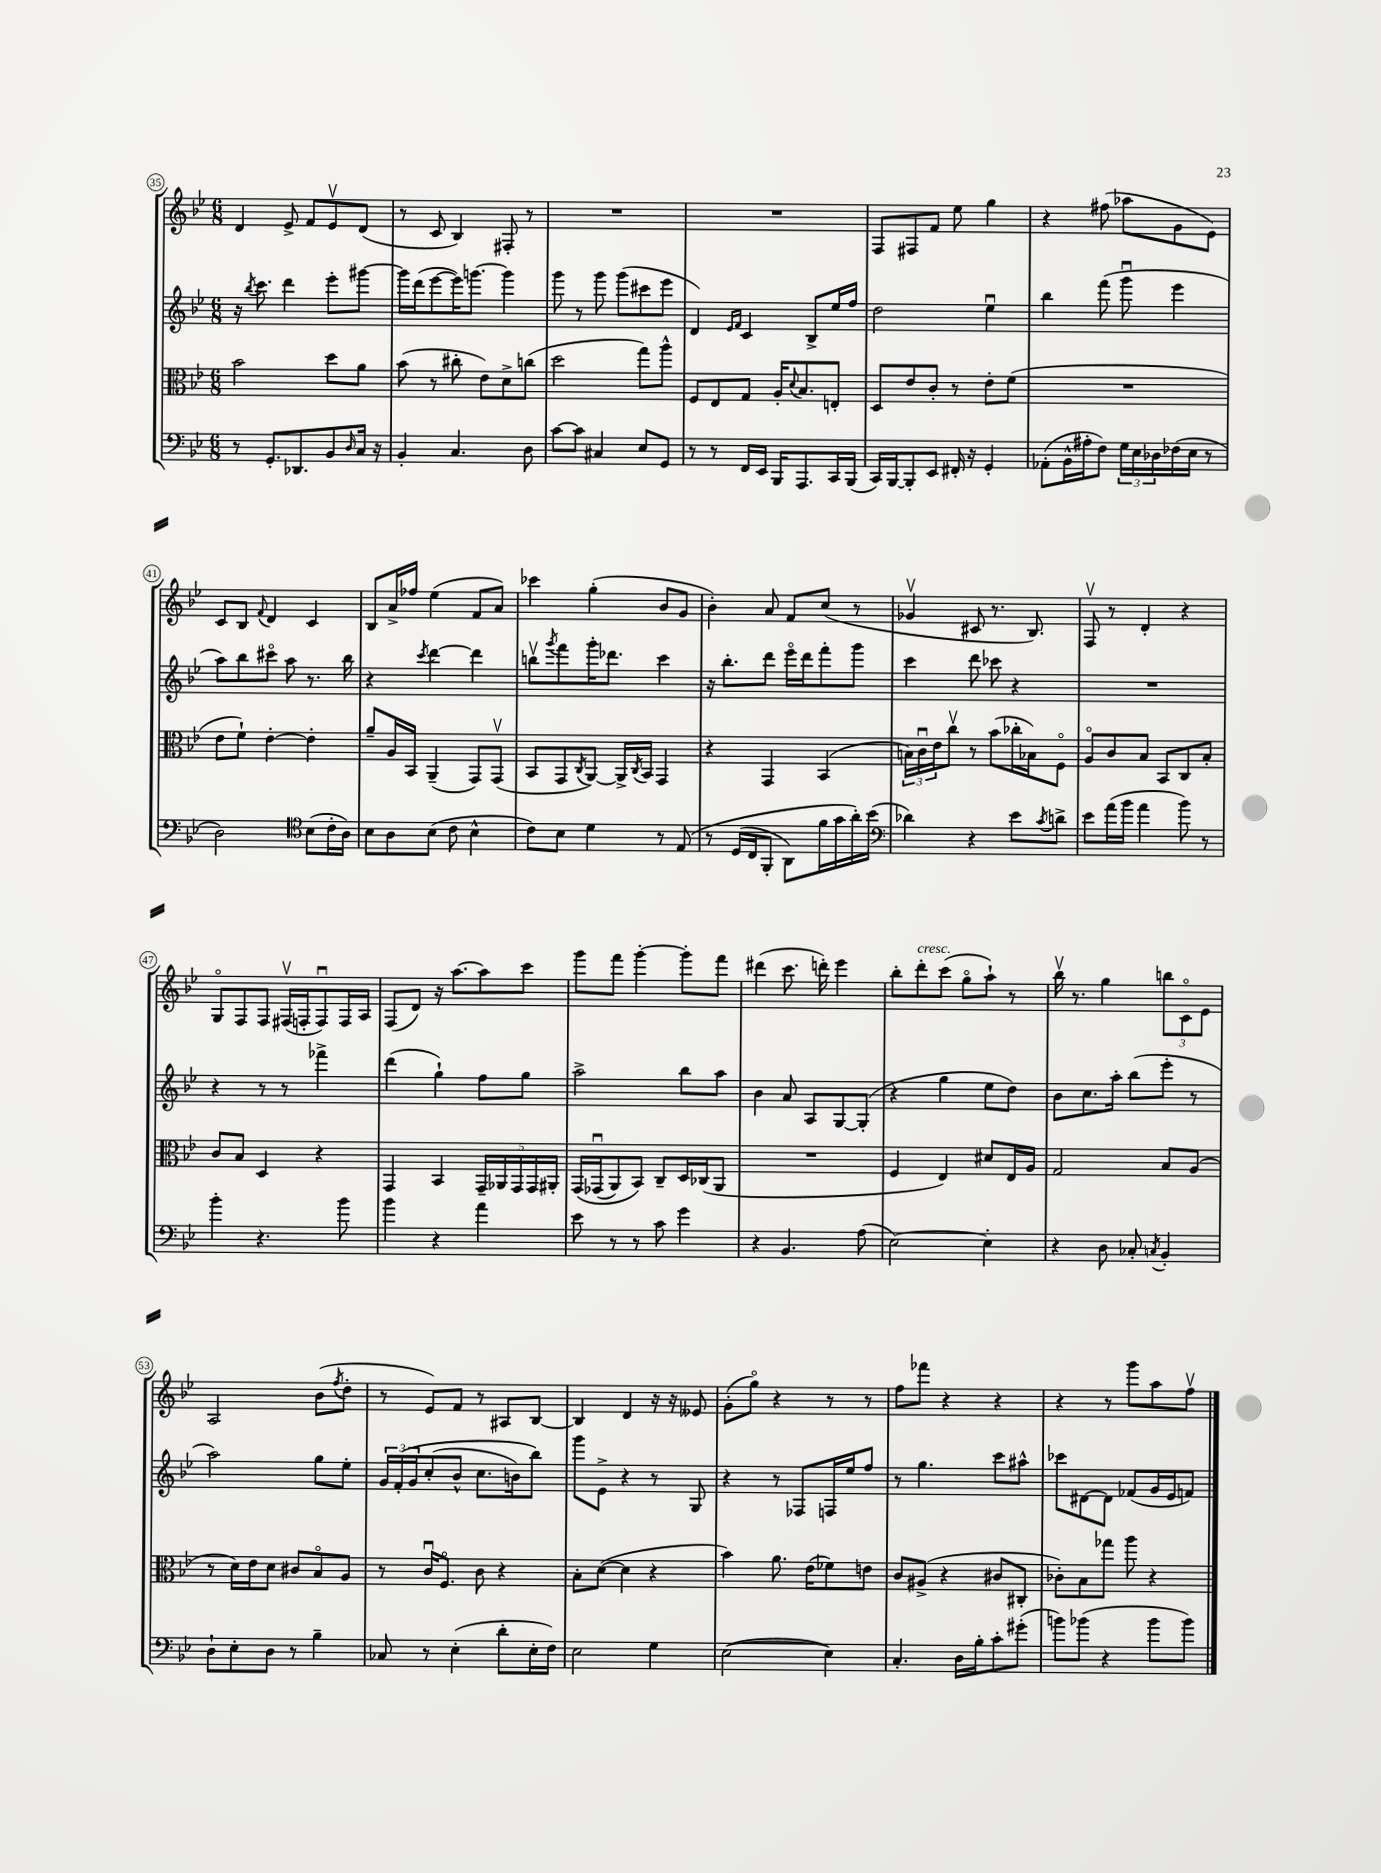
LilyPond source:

<<
\new StaffGroup <<
\new Staff = "s0" {
    \clef treble \key bes \major \numericTimeSignature \time 6/8
    d'4 ees'8-> f'8 ees'8\upbow d'8( |
    r8 c'8 bes4) fis8-. r8 |
    R2. |
    R2. |
    f8 fis8 f'8 ees''8 g''4 |
    r4 fis''8( aes''8 g'8 ees'8) |
    c'8 bes8 \appoggiatura { f'8 } d'4 c'4 |
    bes8 a'16-> fes''16 ees''4( f'8 a'8) |
    ces'''4 g''4-.( bes'8 g'8 |
    bes'4-.) a'8 f'8 c''8( r8 |
    ges'4\upbow cis'8 r8. bes8.) |
    f8\upbow r8 d'4-. r4 |
    g8\flageolet f8 f8 fis16\upbow( f16-. f8\downbow) f16 a16 |
    f8( d'8) r16 a''8.~ a''8 c'''8 |
    g'''8 f'''8 g'''4~-. g'''8-. f'''8 |
    dis'''4( c'''8. d'''16-.) ees'''4 |
    bes''8-. d'''8-.^\markup { \italic "cresc." } c'''8( g''8\flageolet a''8-!) r8 |
    bes''16\upbow r8. g''4 \tuplet 3/2 { b''8 c'8\flageolet ees'8 } |
    a2 bes'8( \acciaccatura { f''8 } d''8-. |
    r8 ees'8) f'8 r8 ais8 bes8~ |
    bes4 d'4 r16 r16 eeses'8 |
    g'8-.( g''8\flageolet) r4 r8 r8 |
    f''8 fes'''8 r4 r4 |
    r4 r8 g'''8 a''8 f''8\upbow \bar "|." |
}
\new Staff = "s1" {
    \clef treble \key bes \major \numericTimeSignature \time 6/8
    r16 \acciaccatura { bes''8 } c'''8. d'''4 ees'''8-. gis'''8~ |
    gis'''16 d'''16( ees'''8~ ees'''16) g'''8.~ g'''4 |
    g'''8 r8 g'''8 g'''8( cis'''8 ees'''8 |
    d'4) \grace { ees'16 f'16 } c'4 bes8-> ees''16 f''16 |
    d''2 ees''4\downbow |
    bes''4 f'''8( g'''8\downbow ees'''4 |
    a''8) bes''8 cis'''8\flageolet a''8 r8. bes''16 |
    r4 \acciaccatura { c'''8 } d'''4~ d'''4 |
    b''8\upbow \acciaccatura { g'''8 } f'''8 g'''16-. des'''8. c'''4 |
    r16 bes''8.-. d'''8 ees'''16\flageolet d'''16 f'''8-. g'''8 |
    c'''4 d'''8 ces'''8 r4 |
    R2. |
    r4 r8 r8 fes'''4-> |
    d'''4( g''4-!) f''8 g''8 |
    a''2-> bes''8 a''8 |
    bes'4 a'8 a8 g8~ g8-.( |
    r4 g''4 ees''8 d''8) |
    bes'8 c''8. a''16-. bes''8( ees'''8-. r8 |
    a''2) g''8 ees''8-. |
    \tuplet 3/2 { g'16 f'16-.\( g'16 } c''8-.( bes'8-^ c''8. b'16) bes''8\) |
    g'''8 ees'8-> r4 r8 g8 |
    r4 r8 fes8 f16 ees''16 f''8 |
    r8 g''4. c'''8 ais''8-^ |
    ces'''8 dis'8~ dis'8 fes'8( g'16 ees'16 f'8) \bar "|." |
}
\new Staff = "s2" {
    \clef alto \key bes \major \numericTimeSignature \time 6/8
    bes'2 d''8 a'8 |
    bes'8( r8 cis''8-. ees'8) d'8-> c''8( |
    d''2 g''8) a''8-^ |
    f8 ees8 g8 a16-. \appoggiatura { d'8 } bes8. e8-. |
    d8 ees'8 c'8-. r8 ees'8-. f'8( |
    R2. |
    ees'8 f'8-!) ees'4~-. ees'4-. |
    a'8-- a16 bes,16 a,4--( g,8) g,8\upbow( |
    bes,8 g,8 \acciaccatura { c8 } a,8~) a,16-> \acciaccatura { c8 } bes,16 g,4 |
    r4 g,4 bes,4( |
    \tuplet 3/2 { b16) c'16\downbow ees'16 } c''8\upbow r8 bes'8( ces''16-. bes16) f8\flageolet |
    a8\flageolet c'8 bes8 bes,8 c8 bes8-. |
    c'8 bes8 d4 r4 |
    g,4 bes,4 \tuplet 5/4 { g,16-- aes,16 g,16 g,16 ais,16-. } |
    g,16\( ges,16\downbow( a,8) bes,8\) c8-- d16 ces16( a,8 |
    R2. |
    f4 ees4) dis'8 ees16 a16 |
    g2 bes8 a8( |
    r8 d'16) ees'16 d'8 cis'8 bes8\flageolet a8 |
    r8 c'16\downbow f8.\flageolet c'8 r4 |
    bes8-. d'8~( d'4 r4 |
    bes'4) a'8. ees'16( fes'8) e'8 |
    c'8 ais8->( r4 cis'8 cis8-. |
    ces'8-.) bes8 ges''8 a''8 r4 \bar "|." |
}
\new Staff = "s3" {
    \clef bass \key bes \major \numericTimeSignature \time 6/8
    r8 g,8.-. des,8. bes,8 \grace { d16 } c16 r16 |
    bes,4-. c4. d8 |
    c'8~ c'8 cis4 ees8 g,8 |
    r8 r8 f,16 ees,16 bes,,16 a,,8. c,16 bes,,16( |
    c,16) bes,,16~ bes,,8-. ees,8 fis,16-. r16 g,4-. |
    aes,8-.( bes,16-^ ais16-. f8) \tuplet 3/2 { g16 ees16 des16 } fes16( ees16 r8 |
    d2) \clef tenor bes8( c'16-. a16) |
    bes8 a8 bes8( c'8 bes4-^ |
    c'8) bes8 d'4 r8 ees8\( |
    r8 d16( c16 f,8-. a,8) f'16 g'16 a'16-.\) bes'16( |
    \clef bass des'4) r4 ees'8 \acciaccatura { c'8 } d'8-> |
    ees'8 a'16( bes'16 a'4 bes'8) r8 |
    bes'4-. r4. bes'8 |
    bes'4 r4 a'4 |
    ees'8 r8 r8 c'8 g'4 |
    r4 bes,4. a8( |
    ees2~) ees4-. |
    r4 d8 ces8-. \acciaccatura { c8 } bes,4-. |
    d8-! ees8-. d8 r8 bes4-- |
    ces8 r8 ees4-.( d'8-. ees16-. f16) |
    ees2 g4 |
    ees2~( ees4) |
    c4.-. d16 bes16-. c'8-. gis'8-.( |
    b'8) bes'8( r4 bes'8 bes'8) \bar "|." |
}
>>
>>
\layout { \context { \Score currentBarNumber = #35 \override BarNumber.stencil = #(make-stencil-circler 0.1 0.3 ly:text-interface::print) } }
